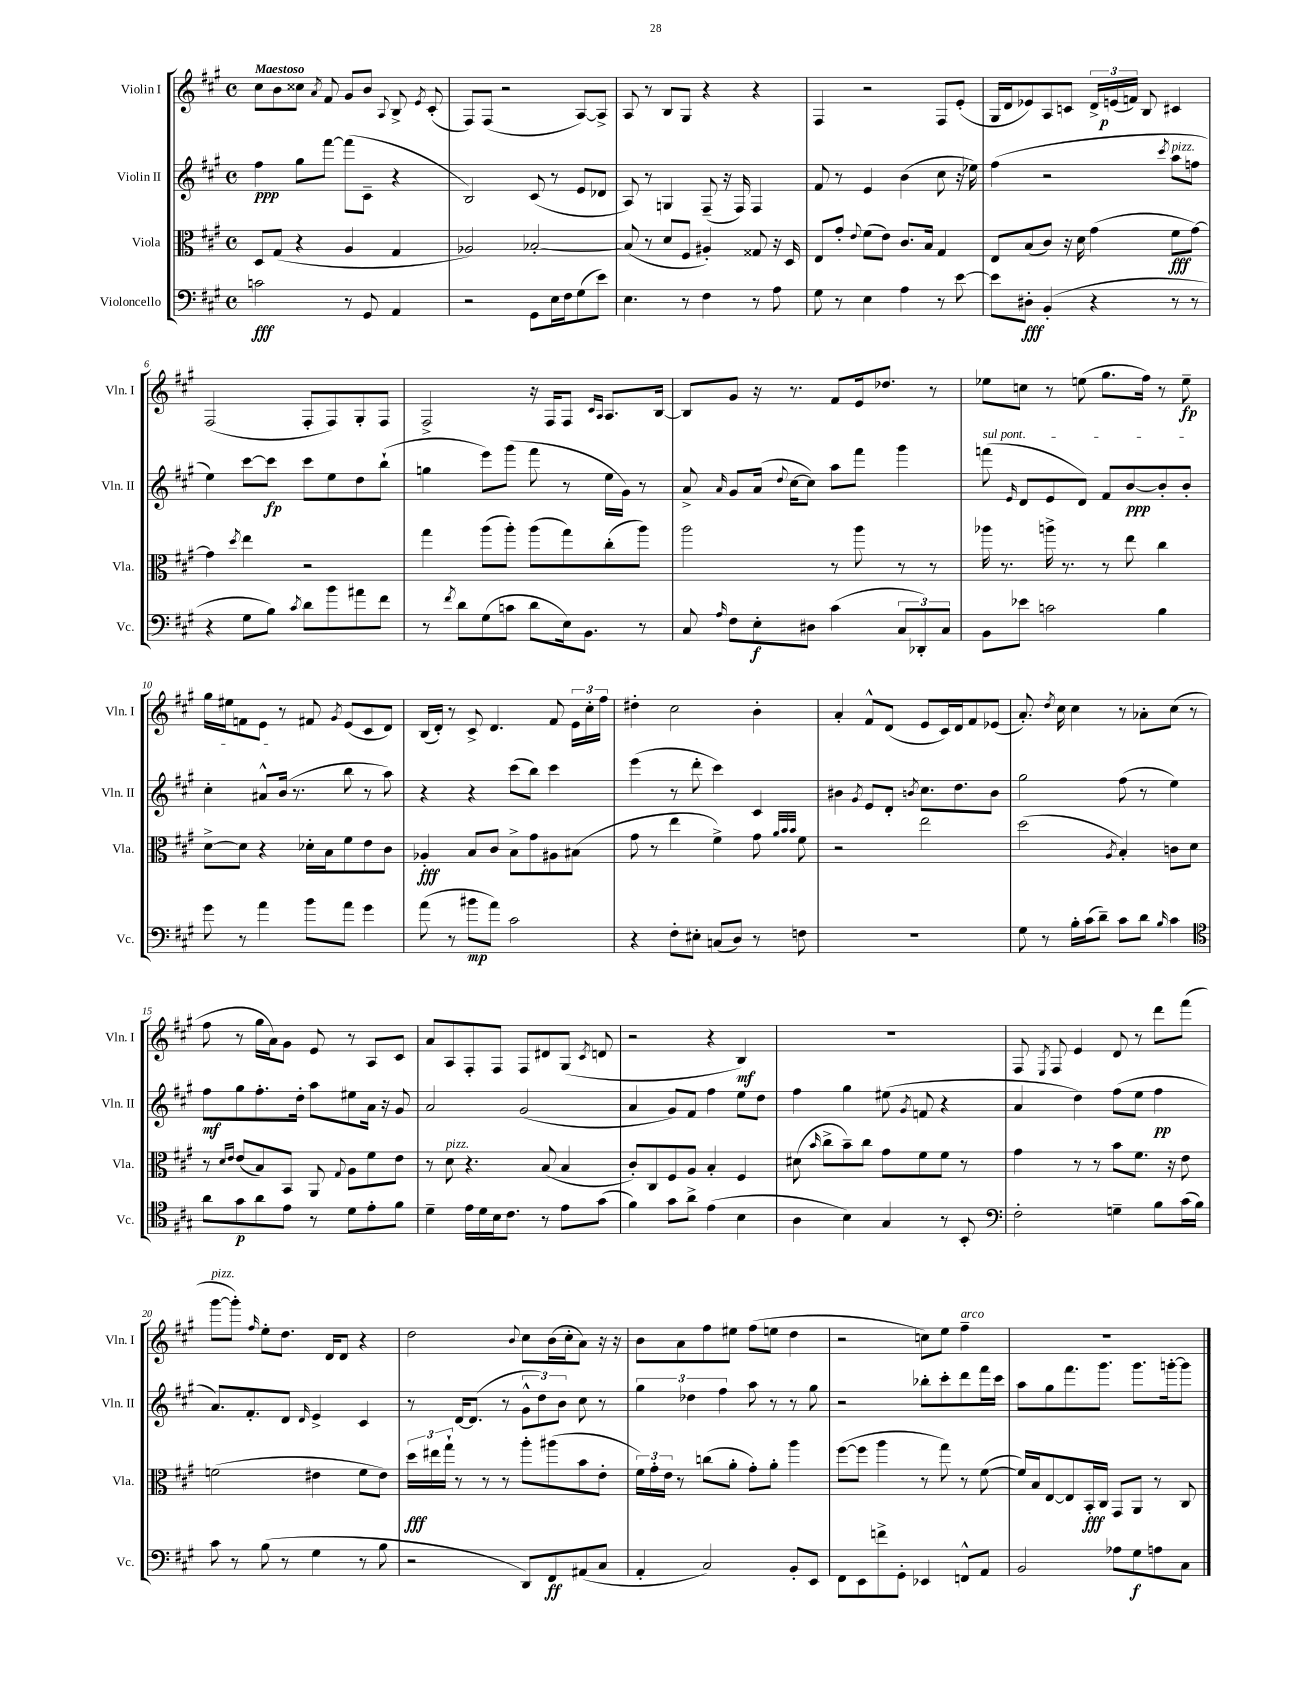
<<
\new StaffGroup <<
\new Staff = "s0" \with { instrumentName = "Violin I" shortInstrumentName = "Vln. I" } {
    \clef treble \key a \major \defaultTimeSignature \time 4/4 \tempo "Maestoso"
    \autoBeamOff cis''8[ b'8 cisis''8] \acciaccatura { a'8 } fis'8 gis'8[ b'8] \appoggiatura { a8 } b8-> \acciaccatura { e'8 } cis'8-.( |
    fis8[) fis8]( r2 a8[~) a8]-> |
    a8 r8 b8[ gis8] r4 r4 |
    fis4 r2 fis8[ e'8]-.( |
    gis16[ d'16 ees'8) a8 c'8] \tuplet 3/2 { d'16[-> e'16\p( f'16]) } b8 cis'4 |
    fis2( fis8[-. fis8) gis8-. fis8] |
    fis2-> r16 fis16[ fis8] \grace { cis'16[ a16] } a8.[ b16]~ |
    b8[ gis'8] r16 r8. fis'8[ e'16 des''8.] r8 |
    ees''8[ c''8] r8 e''8( gis''8.[ fis''16]) r8 e''8--\fp |
    gis''16[ eis''16 f'8 e'8] r8 fis'8 \acciaccatura { gis'8 } e'8[( cis'8 d'8]) |
    b16[( d'16]-.) r8 cis'8-> d'4. fis'8 \tuplet 3/2 { e'16[ cis''16-. fis''16] } |
    dis''4-. cis''2 b'4-. |
    a'4-. fis'8[-^ d'8]( e'8[ cis'16) d'16 fis'8 ees'8]( |
    a'8.-.) \acciaccatura { d''8 } cis''16 cis''4 r8 aes'8[-. cis''8]( r8 |
    fis''8 r8 gis''16[ a'16) gis'8] e'8 r8 a8[ cis'8] |
    a'8[ a8 fis8-. fis8] fis8[ dis'8 gis8]( \acciaccatura { cis'8 } d'8 |
    r2 r4 b4\mf) |
    R1 |
    fis8 \acciaccatura { e8 } fis8 e'4 d'8 r8 d'''8[ fis'''8]( |
    gis'''8[~^\markup { \italic "pizz." } gis'''8]-.) \grace { fis''16 } e''8[-. d''8.] d'16[ d'8] r4 |
    d''2 \appoggiatura { b'8 } cis''8[ b'16( cis''16-. a'8]) r16 r16 |
    b'8[ a'8 fis''8 eis''8] fis''8[( e''8] d''4 |
    r2 c''8[) e''8] fis''4--^\markup { \italic "arco" } |
    R1 \bar "|." |
}
\new Staff = "s1" \with { instrumentName = "Violin II" shortInstrumentName = "Vln. II" } {
    \clef treble \key a \major \defaultTimeSignature \time 4/4
    \autoBeamOff fis''4\ppp gis''8[ fis'''8]~ fis'''8[( cis'8]-- r4 |
    b2) cis'8( r8 e'8[ des'8] |
    a8) r8 g4 fis8--( r16 fis16) fis4 |
    fis'8 r8 e'4 b'4( cis''8 r16 ees''16) |
    fis''4( r2 \acciaccatura { cis'''8 } a''8[^\markup { \italic "pizz." } f''8] |
    e''4) cis'''8[~ cis'''8]\fp cis'''8[ e''8 d''8 b''8]-!( |
    g''4 e'''8[) gis'''8]( fis'''8 r8 e''16[ gis'16]) r8 |
    a'8-> \grace { a'16 } gis'8[ a'16]( \appoggiatura { d''8 } cis''16[~ cis''8]) a''8[ fis'''8] gis'''4 |
    \once \override TextSpanner.bound-details.left.text = \markup { \italic "sul pont." } f'''8\startTextSpan( \grace { e'16 } d'8[ e'8 d'8]) fis'8[ b'8~\ppp b'8-. b'8]-. |
    cis''4-. ais'8[-^ b'16]\stopTextSpan( r8. b''8 r8 a''8) |
    r4 r4 cis'''8[( b''8]) cis'''4 |
    e'''4( r8 d'''8-. cis'''4) cis'4 |
    bis'4 \acciaccatura { gis'8 } e'8[ d'8]-. \acciaccatura { b'8 } cis''8.[ d''8. b'8] |
    gis''2 fis''8( r8 e''4) |
    fis''8[\mf gis''8 fis''8.-. d''16]-. a''8[ eis''8 a'16] r16 gis'8 |
    a'2 gis'2( |
    a'4 gis'8[) fis'8] fis''4 e''8[ d''8] |
    fis''4 gis''4 eis''8( \acciaccatura { gis'8 } f'8 r4 |
    a'4 d''4) fis''8[( e''8] fis''4\pp |
    a'8.[) fis'8.-. d'8] \grace { d'16 } e'4-> cis'4 |
    r8 d'16[~ d'8.]( r8 \tuplet 3/2 { gis'8[-^ d''8) b'8] } cis''8 r8 |
    \tuplet 3/2 { gis''4 des''4 fis''4 } a''8 r8 r8 gis''8 |
    r2 bes''8[-. cis'''8-. d'''8 fis'''16 cis'''16] |
    a''8[ gis''8 fis'''8. gis'''8.] gis'''8.[ g'''16~-. g'''8] \bar "|." |
}
\new Staff = "s2" \with { instrumentName = "Viola" shortInstrumentName = "Vla." } {
    \clef alto \key a \major \defaultTimeSignature \time 4/4
    \autoBeamOff d8[ gis8]( r4 a4 gis4 |
    aes2) bes2~-. |
    bes8( r8 d'8[ fis8] ais4-.) gisis8 r16 d16 |
    e8[ gis'8]-. \appoggiatura { e'8 } fis'8[( e'8]) cis'8.[ b16] gis4 |
    e8[ b8( cis'8]) r16 d'16 gis'4( fis'8[\fff gis'8]~) |
    gis'4 \acciaccatura { d''8 } e''4 r2 |
    gis''4 a''8[( a''8]-.) a''8[( gis''8) cis''8-.( a''8]) |
    a''2 r8 a''8 r8 r8 |
    aes''16 r8. a''16-> r8. r8 e''8 cis''4 |
    d'8[~-> d'8] r4 des'16[-. b16 fis'8 e'8 cis'8] |
    aes4-.\fff b8[ cis'8] b8[-> gis'8 ais8 bis8]( |
    gis'8 r8 e''4 fis'4->) gis'8 \grace { a'32[ b'32 b'32] } fis'8 |
    r2 e''2 |
    d''2( \acciaccatura { a8 } b4-.) c'8[ d'8] |
    r8 \grace { d'16[ e'16] } e'8[( b8) b,8] a,8 \appoggiatura { gis8 } a8[ fis'8 e'8] |
    r8 d'8^\markup { \italic "pizz." } r4. b8( b4 |
    cis'8[-.) cis8 fis8 a8] b4-. fis4 |
    dis'8( \grace { b'16 } cis''8[-> b'8--) cis''8] gis'8[ fis'8 fis'8] r8 |
    gis'4 r8 r8 b'8[ fis'8.] r16 e'8 |
    f'2( eis'4 f'8[ eis'8]) |
    \tuplet 3/2 { d''16[\fff eis''16 gis''16]-! } r8 r8 r8 a''8[-. ais''8( b'8 e'8]-. |
    \tuplet 3/2 { fis'16[) gis'16-. e'16] } r8 c''8[( a'8]-. gis'8[-.) a'8]-. a''4 |
    fis''8[~( fis''8] a''4 r8 gis''8) r8 fis'8~( |
    fis'16[) b16 e8~ e8 b,16-.\fff cis16] gis,8[ a,8] r8 cis8 \bar "|." |
}
\new Staff = "s3" \with { instrumentName = "Violoncello" shortInstrumentName = "Vc." } {
    \clef bass \key a \major \defaultTimeSignature \time 4/4
    \autoBeamOff c'2\fff r8 gis,8 a,4 |
    r2 gis,8[ e16 fis16 gis8( e'8]) |
    e4. r8 fis4 r8 a8 |
    gis8 r8 e4 a4 r8 e'8~ |
    e'8[ dis8]-.\fff b,4-.( r4 r8 r8 |
    r4 gis8[ b8]) \acciaccatura { cis'8 } d'8[ b'8 ais'8 fis'8] |
    r8 \acciaccatura { fis'8 } d'8[ gis8( c'8] d'8[ e16) b,8.] r8 |
    cis8 \grace { a16 } fis8[ e8-.\f dis8] cis'4( \tuplet 3/2 { cis8[ des,8-.) cis8] } |
    b,8[ ees'8] c'2 b4 |
    gis'8 r8 a'4 b'8[ a'8] gis'4 |
    a'8( r8 bis'8[\mp a'8]) cis'2 |
    r4 fis8[-. eis8]-. c8[( d8]) r8 f8 |
    R1 |
    gis8 r8 b16[-. cis'16( d'8]--) cis'8[ d'8] \grace { b16 } cis'4 |
    \clef tenor a'8[ gis'8\p a'8 e'8] r8 d'8[ e'8-. fis'8] |
    d'4-- e'16[ d'16 b16 cis'8.] r8 e'8[ gis'8]( |
    fis'4) gis'8[ a'8]-> e'4( b4 |
    a4 b4) gis4 r8 b,8-. |
    \clef bass fis2-. g4-- b8[ cis'16( b16]) |
    cis'8 r8 b8( r8 gis4 r8 b8 |
    r2 d,8[) fis,8\ff ais,8( cis8] |
    a,4-. cis2) b,8[-. e,8] |
    fis,8[ e,8 f'8-> gis,8]-. ees,4 f,8[-^ a,8] |
    b,2 aes8[ gis8\f a8 cis8] \bar "|." |
}
>>
>>
